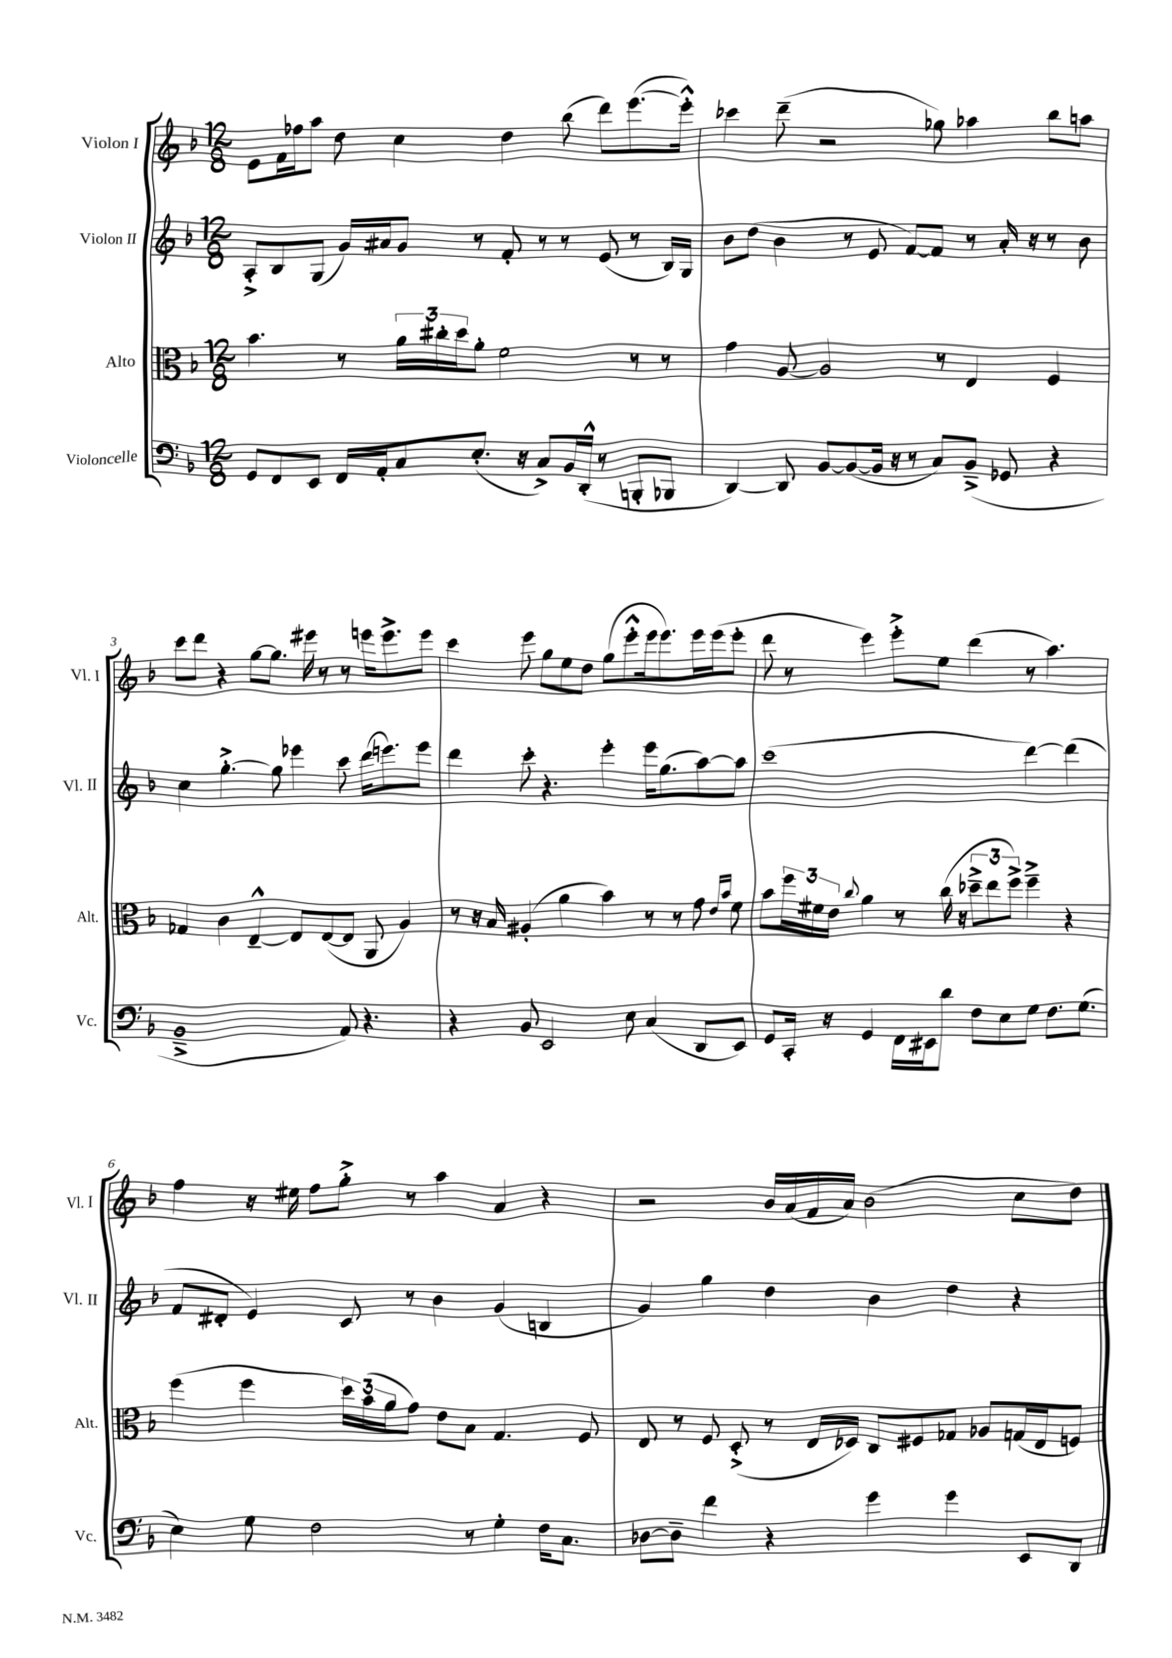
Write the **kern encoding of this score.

**kern	**kern	**kern	**kern
*part4	*part3	*part2	*part1
*staff4	*staff3	*staff2	*staff1
*I"Violoncelle	*I"Alto	*I"Violon II	*I"Violon I
*I'Vc.	*I'Alt.	*I'Vl. II	*I'Vl. I
*clefF4	*clefC3	*clefG2	*clefG2
*k[b-]	*k[b-]	*k[b-]	*k[b-]
*M12/8	*M12/8	*M12/8	*M12/8
=1	=1	=1	=1
8GG/L	4.b-\	8A'^/L	8e\L
8FF/	.	8B-/	16f\L
.	.	.	16ff-X\J
8EE/J	.	(8G/J	8aa\J
16FF/LL	8r	16g/LL)	8dd\
16AA'/J	.	16a#X/J	.
8C/	24a\LL	8g/J	4cc\
.	24cc#X'\	.	.
.	24dd\J	.	.
(8.E'/J	8a'\J	8r	.
.	2f\	8f'/	4dd\
16r	.	.	.
8C^/L)	.	8r	.
16BB-/L	.	8r	(8bb-\
(16DD'^^/JJ	.	.	.
8r	.	(8e/	8ddd\L)
8BBBn'/L	8r	8r	([8.eee\
8BBB-X/J	8r	16B-/LL)	.
.	.	16G/JJ	16eee'^^\Jk])
=2	=2	=2	=2
[4DD/)	4g\	8b-\L	4ccc-X\
.	.	(8dd\J	.
8DD/]	[8A/	4b-\	(8ddd~\
[8BB-/L	2A/]	.	2r
(8BB-/_	.	8r	.
16BB-/Jk]	.	8e/	.
16r	.	.	.
8r	.	[8f/L)	.
8C/L)	8r	8f/J]	8gg-X\)
(8BB-~^/J	4E/	8r	4aa-X\
8GG-X/	.	16a'/	.
.	.	16r	.
4r	4F/	8r	8bb-\L
.	.	8b-\	8aan\J
!!LO:LB:g=z
=3	=3	=3	=3
1BB-~^	4G-X/	4cc\	8ccc\L
.	.	.	8ddd\J
.	4c\	[4.gg'^\	4r
.	[4E~^^/	.	[8gg\L
.	.	8gg\]	8.gg\J]
.	8E/L]	4eee-X\	.
.	.	.	16eee#X\
.	([8E/	.	8r
8AA/)	8E/J]	8ccc\	8r
4.r	8AA/	(16ddd\KL	16eeen\KL
.	.	8.eeen\)	8.eee^\
.	4A/)	.	.
.	.	8eee\J	8eee\J
=4	=4	=4	=4
4r	8r	4ddd\	4ccc\
.	16r	.	.
.	16B-/	.	.
8BB-/	(4A#X'/	8ccc'\	8eee\
2EE/	.	4.r	8gg\L
.	4a\	.	8ee\
.	.	.	8dd\J
.	4b-\)	4eee'\	(8gg\L
8E\	.	.	8eee'^^\
(4C/	8r	16eee\KL	16eee\k
.	.	(8.gg\	8.eee\)
.	8r	.	.
8DD/L	8g\	[8aa\)	16eee\L
.	.	.	(16eee\J
.	16qqe/LL	.	.
.	16qqb-/JJ	.	.
8EE/J)	8f\	8aa\J]	8eee'\J
=5	=5	=5	=5
8GG/L	8b-\L	(1ccc	8ddd\
16CC'/Jk	24ff\L	.	8r
.	24f#X\	.	.
16r	.	.	.
.	24e\JJ	.	.
.	8qqcc/	.	.
4GG/	4a\	.	4eee\)
16FF\LL	8r	.	8eee'^\L
16EE#X\J	.	.	.
8d\J	(16cc\	.	8ee\J
.	16r	.	.
8F\L	12dd-X~^\L	.	(4ddd\
.	12ee\	.	.
8E\	.	.	.
.	12ff^\J)	.	.
8G\J	4ff~^\	[4ddd\)	8r
8.F\L	.	.	4.aa\)
.	4r	(4ddd\]	.
(8.G\J	.	.	.
!!LO:LB:g=z
=6	=6	=6	=6
4E\)	(4ff\	8f/L	4ff\
.	.	8d#X'/J	.
8G\	4ff\	4e/)	16r
.	.	.	16ee#X\
2F\	.	.	8ff\L
.	24dd\LL)	8c/	8gg'^\J
.	(24b-\	.	.
.	24a\J	.	.
.	8g\J)	8r	8r
.	8e\L	4b-\	4aa\
8r	8B-\J	.	.
4G'\	4.G/	(4g/	4a/
16F\KL	.	4Bn/	4r
8.C\J	.	.	.
.	8F/	.	.
=7	=7	=7	=7
[8D-X\L	8E/	4g/)	2r
8D-~\J]	8r	.	.
4f\	8F/	4gg\	.
.	(8D'^/	.	.
4r	8r	4dd\	16b-/LL
.	.	.	(16a/
.	16E/LL	.	16f/
.	16D-X/JJ)	.	16a/JJ)
4g\	8C/L	4b-\	(2b-\
.	8F#X/	.	.
4g\	8G-X/J	4dd\	.
.	8A-X/L	.	.
8EE/L	(16Gn/L	4r	8cc\L
.	16E/J	.	.
8DD/J	8Fn/J)	.	8dd\J)
==	==	==	==
*-	*-	*-	*-
